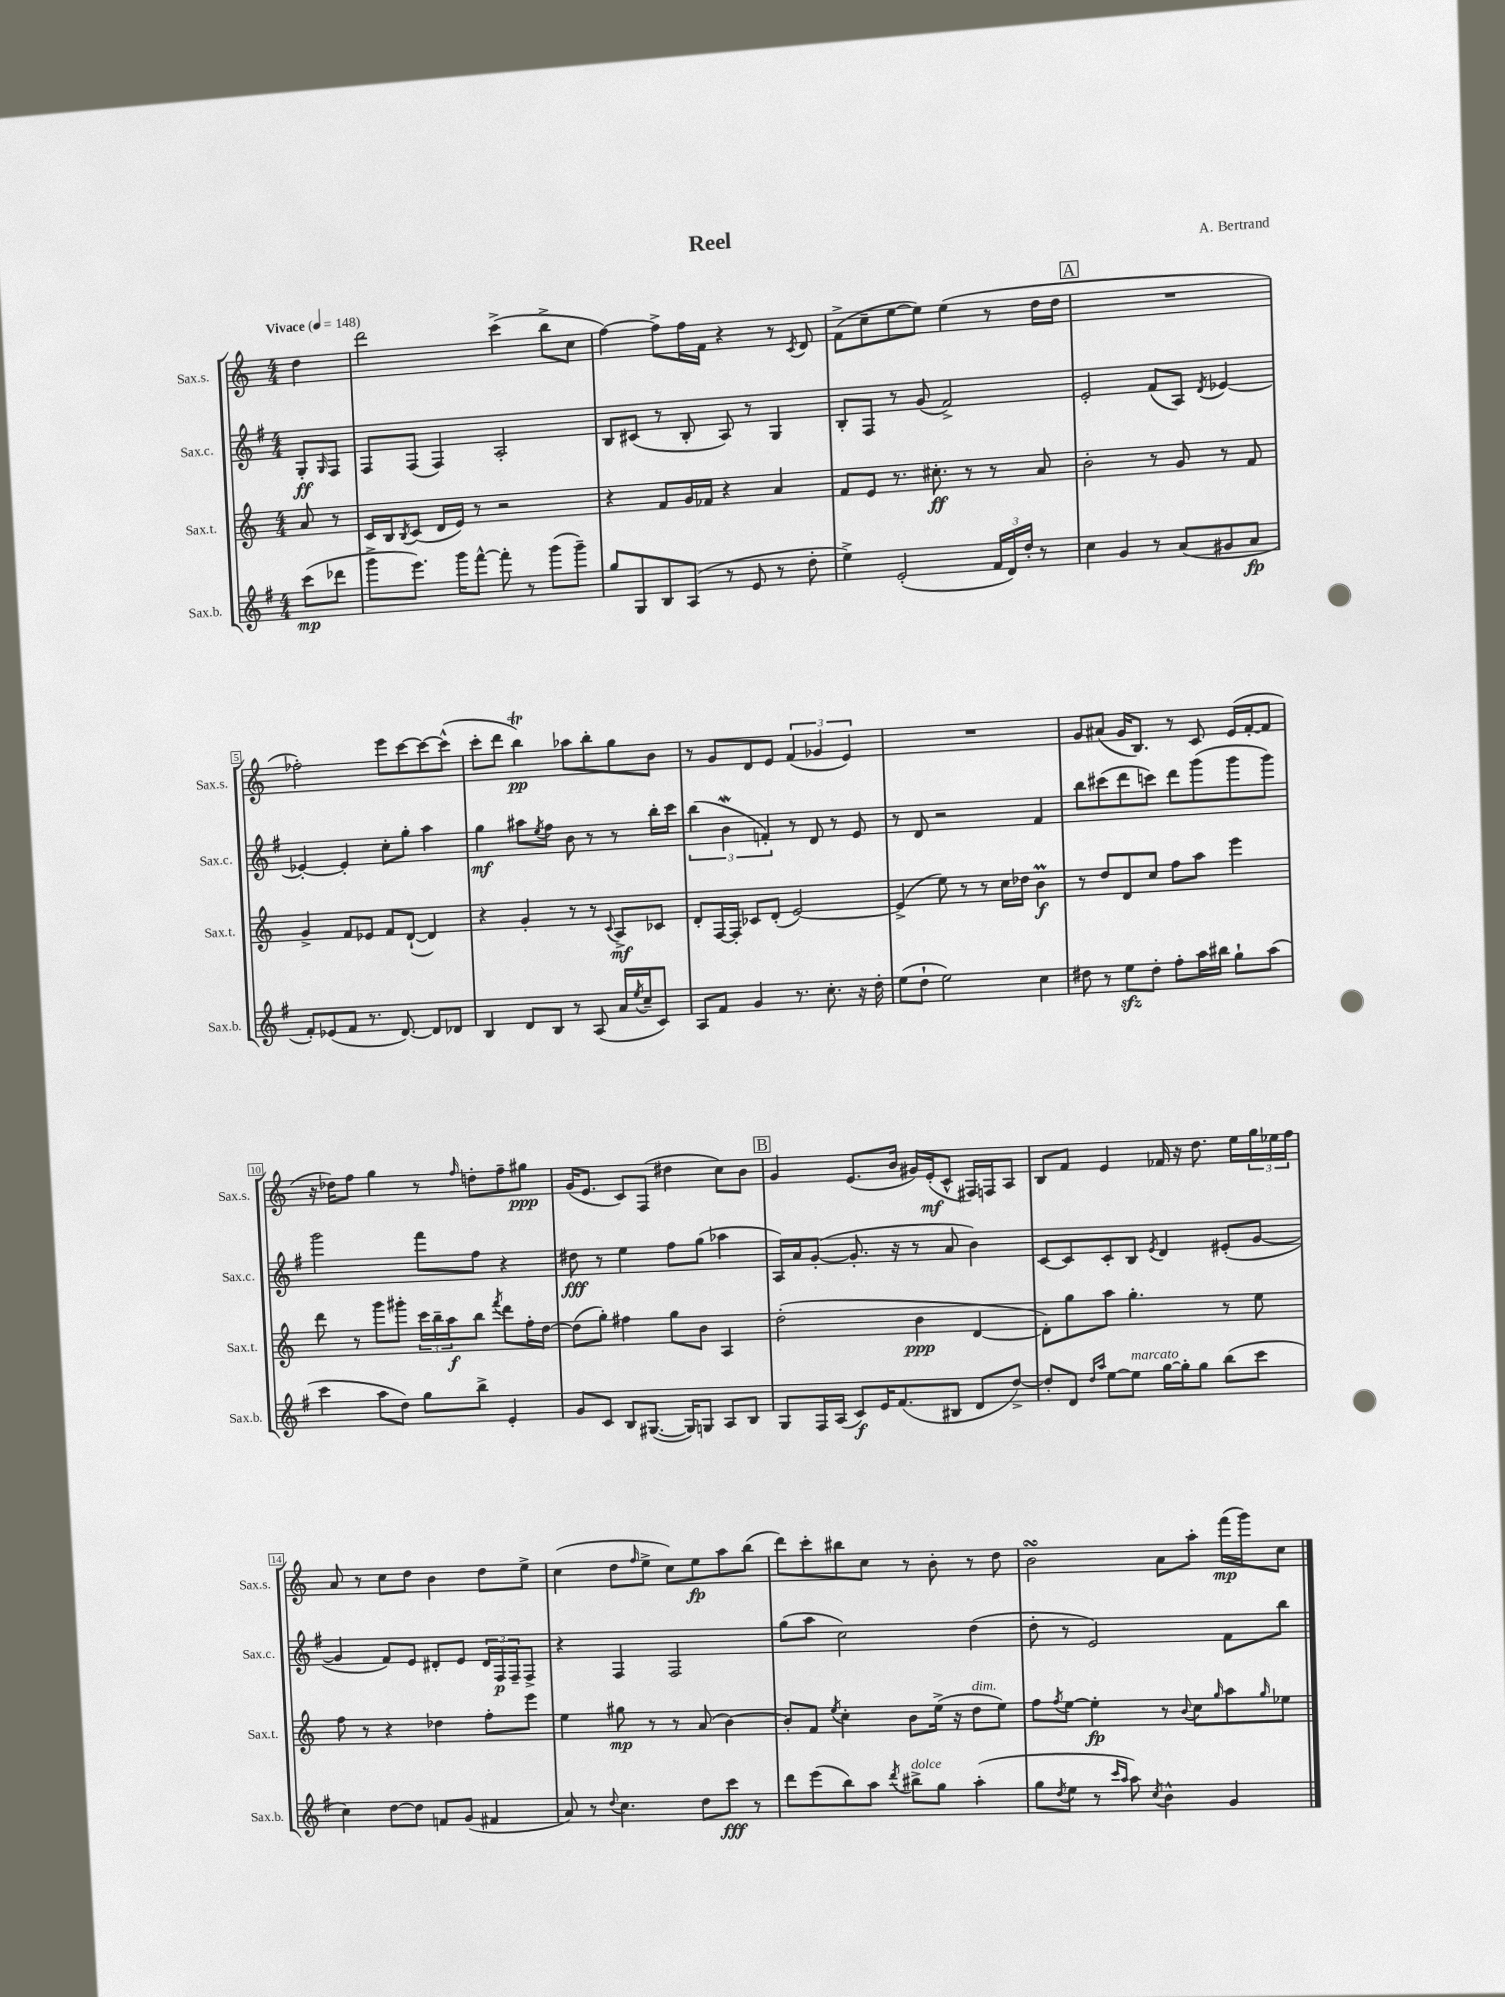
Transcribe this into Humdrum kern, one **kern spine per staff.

**kern	**kern	**kern	**kern
*staff4	*staff3	*staff2	*staff1
*clefG2	*clefG2	*clefG2	*clefG2
*k[f#]	*k[]	*k[f#]	*k[]
*M4/4	*M4/4	*M4/4	*M4/4
*MM148	*MM148	*MM148	*MM148
(8ccc	8a	8G'	4dd
.	.	16qqG	.
8ddd-	8r	8F#	.
=	=	=	=
8ggg^	16c	8F#	2ddd
.	16B	.	.
.	8qB	.	.
8.eee)	(8c	(8F#	.
.	16d	4F#)	.
16ggg	16e)	.	.
[8fff#^^	8r	.	.
8fff#']	2r	2A'	(4ccc^
8r	.	.	.
(8ggg	.	.	8bb^
8ggg~)	.	.	8cc
=	=	=	=
8gg	4r	8B	[4ff)
8G	.	(8c#	.
8B	8f	8r	8ff^]
(8A	16g	8B'	16ff
.	16f-	.	16f
8r	4r	8A)	4r
8e	.	8r	.
8r	4a	4G	8r
.	.	.	8qc
8dd'	.	.	8d
=	=	=	=
4ee^)	8f	8B'	(8f^
.	8e	8F#	8cc~
(2e'	8.r	8r	[8ee
.	.	(8g	8ee])
.	8.cc#'	.	.
.	.	2f#^)	(4ee
.	8r	.	.
24f#	8r	.	8r
24d)	.	.	.
24dd'	.	.	.
8r	8a	.	16dd
.	.	.	16dd
=	=	=	=
4cc	2b'	2e'	1r
4g	.	.	.
8r	8r	(8f#	.
(8a	8g	8A)	.
.	.	8qd	.
8g#	8r	[4e-	.
8a	8f	.	.
=	=	=	=
8f#')	4g^	4e-'_	2ff-')
(8e-	.	.	.
8f#	8f	4e-']	.
8.r	8e-	.	.
.	8f	8cc'	8eee
[8.d)	.	.	.
.	([8d`	8gg'	[8ccc
8d]	4d])	4aa	8ccc_
8d-	.	.	(8ccc^^]
=	=	=	=
4B	4r	4gg	8ccc'
.	.	.	8ddd
8d	4g'	8aa#	4bb)
.	.	8qee	.
8B	.	8ff#	.
8r	8r	8b	8aa-
(8A	8r	8r	8bb'
.	8qqc	.	.
16a	8A^	8r	8gg
8qee	.	.	.
16cc~	.	.	.
8c)	8c-	16bb'	8b
.	.	16ccc	.
=	=	=	=
8A	8d'	(6bb	8r
8f#	[16F	.	8g
.	.	6b	.
.	16F']	.	.
4g	8c-	.	8d
.	.	6f')	.
.	(8d'	.	8e
8.r	[2e)	8r	(6f
.	.	8d	.
.	.	.	6g-
8.cc'	.	.	.
.	.	8r	.
.	.	.	6e)
16r	.	8e	.
16dd'	.	.	.
=	=	=	=
(8ee	(4e^]	8r	1r
8dd`	.	8d	.
2ee)	8ee)	2r	.
.	8r	.	.
.	8r	.	.
.	16cc	.	.
.	16dd-	.	.
4cc	4b	4f#	.
=	=	=	=
8dd#	8r	8bb	8g
8r	8dd	(8ccc#	(8a#
8ee	8d	8ddd	16g
.	.	.	8.B)
8dd#'	8cc	8ccc)	.
8ff#'	8ff	8ddd	8r
16aa	8aa	(8ggg	8c
16bb#	.	.	.
8gg`	4eee	8ggg	(16e
.	.	.	[16f'
(8aa	.	8ggg)	8f]
=	=	=	=
4ccc	8ddd	2ggg	16r
.	.	.	16dd-)
.	8r	.	8ff
8aa	8ggg	.	4gg
8dd)	8ggg#'	.	.
8gg	24ccc	8fff#	8r
.	24bb~	.	.
.	24aa	.	.
.	.	.	16qqff
8bb^	8bb	8ff#	8dd'
.	8qfff	.	.
4e'	8ddd	4r	8ff~
.	16ff'	.	8gg#
.	[16dd	.	.
=	=	=	=
8g	(8dd]	8dd#	(16g
.	.	.	8.e
8c	8gg')	8r	.
8B	4ff#	4ee	8c)
([8.G#	.	.	(8F
.	8gg	8ff#	4dd#
16G#])	.	.	.
8G	8b	(8gg	.
8A	4A	4aa-	8cc)
8B	.	.	8b
=	=	=	=
8G	(2dd'	16A)	4g
.	.	16a	.
16F#	.	([8g'	.
(16A	.	.	.
8c)	.	8.g']	(8.e
16e	.	.	.
(8.f#	.	16r	16b
.	4b	8r	16g#)
.	.	.	(16e'
8B#	.	8a	8c^^
8d	[4d	4b)	16F#)
.	.	.	16F
[8dd^)	.	.	8A
=	=	=	=
8dd']	8d'])	[8c	8B
8d	8gg	8c]	8f
16qqdd	.	.	.
16qqaa	.	.	.
[8ee	8aa	8c'	4e
8ee]	4.gg'	8B	.
.	.	8qe	.
[16gg	.	4d	16f-
16gg']	.	.	16r
8gg	.	.	8.dd
(8bb	8r	(8e#'	.
.	.	.	16ee
8ccc	8ee	[8g	24gg
.	.	.	24ee-
.	.	.	24ff
=	=	=	=
4cc)	8ff	4g]	8a
.	8r	.	8r
[8dd	4r	8f#)	8cc
8dd]	.	8e	8dd
8f	4dd-	8d#'	4b
(8g	.	8e	.
4f#	8ff'	24d#	8dd
.	.	24F#	.
.	.	24F#~	.
.	8eee	8F#^	8ee^
=	=	=	=
8a)	4ee	4r	(4cc
8r	.	.	.
8qqdd	.	.	.
4.cc	8gg#	4F#	8dd
.	.	.	16qqff
.	8r	.	8ee^
.	8r	2F#	8cc)
8dd	(8a	.	8ee
8ccc	[4b)	.	8aa
8r	.	.	(8bb
=	=	=	=
8ddd	8b']	(8gg	8ddd)
(8eee	8f	8aa	8ccc'
.	8qee	.	.
8bb)	4cc'	2cc)	8bb#
8aa	.	.	8cc
8qddd	.	.	.
8bb#^	8b	.	8r
8gg	(16ee^	.	8b'
.	16r	.	.
(4aa'	8dd	(4dd	8r
.	8ee)	.	8dd
=	=	=	=
8gg	8ff	8dd'	2b
8qdd	8qff	.	.
8ee	[8ee	8r	.
8r	4ee']	2e)	.
16qqccc	.	.	.
16qqaa	.	.	.
8aa)	.	.	.
8qcc	.	.	.
4b^^	8r	.	8a
.	8qqb	.	.
.	8cc	.	8aa'
.	16qqgg	.	.
4g	8aa	8f#	(16fff
.	.	.	16ggg)
.	16qqgg	.	.
.	8ee-	8bb	8cc
==	==	==	==
*-	*-	*-	*-
